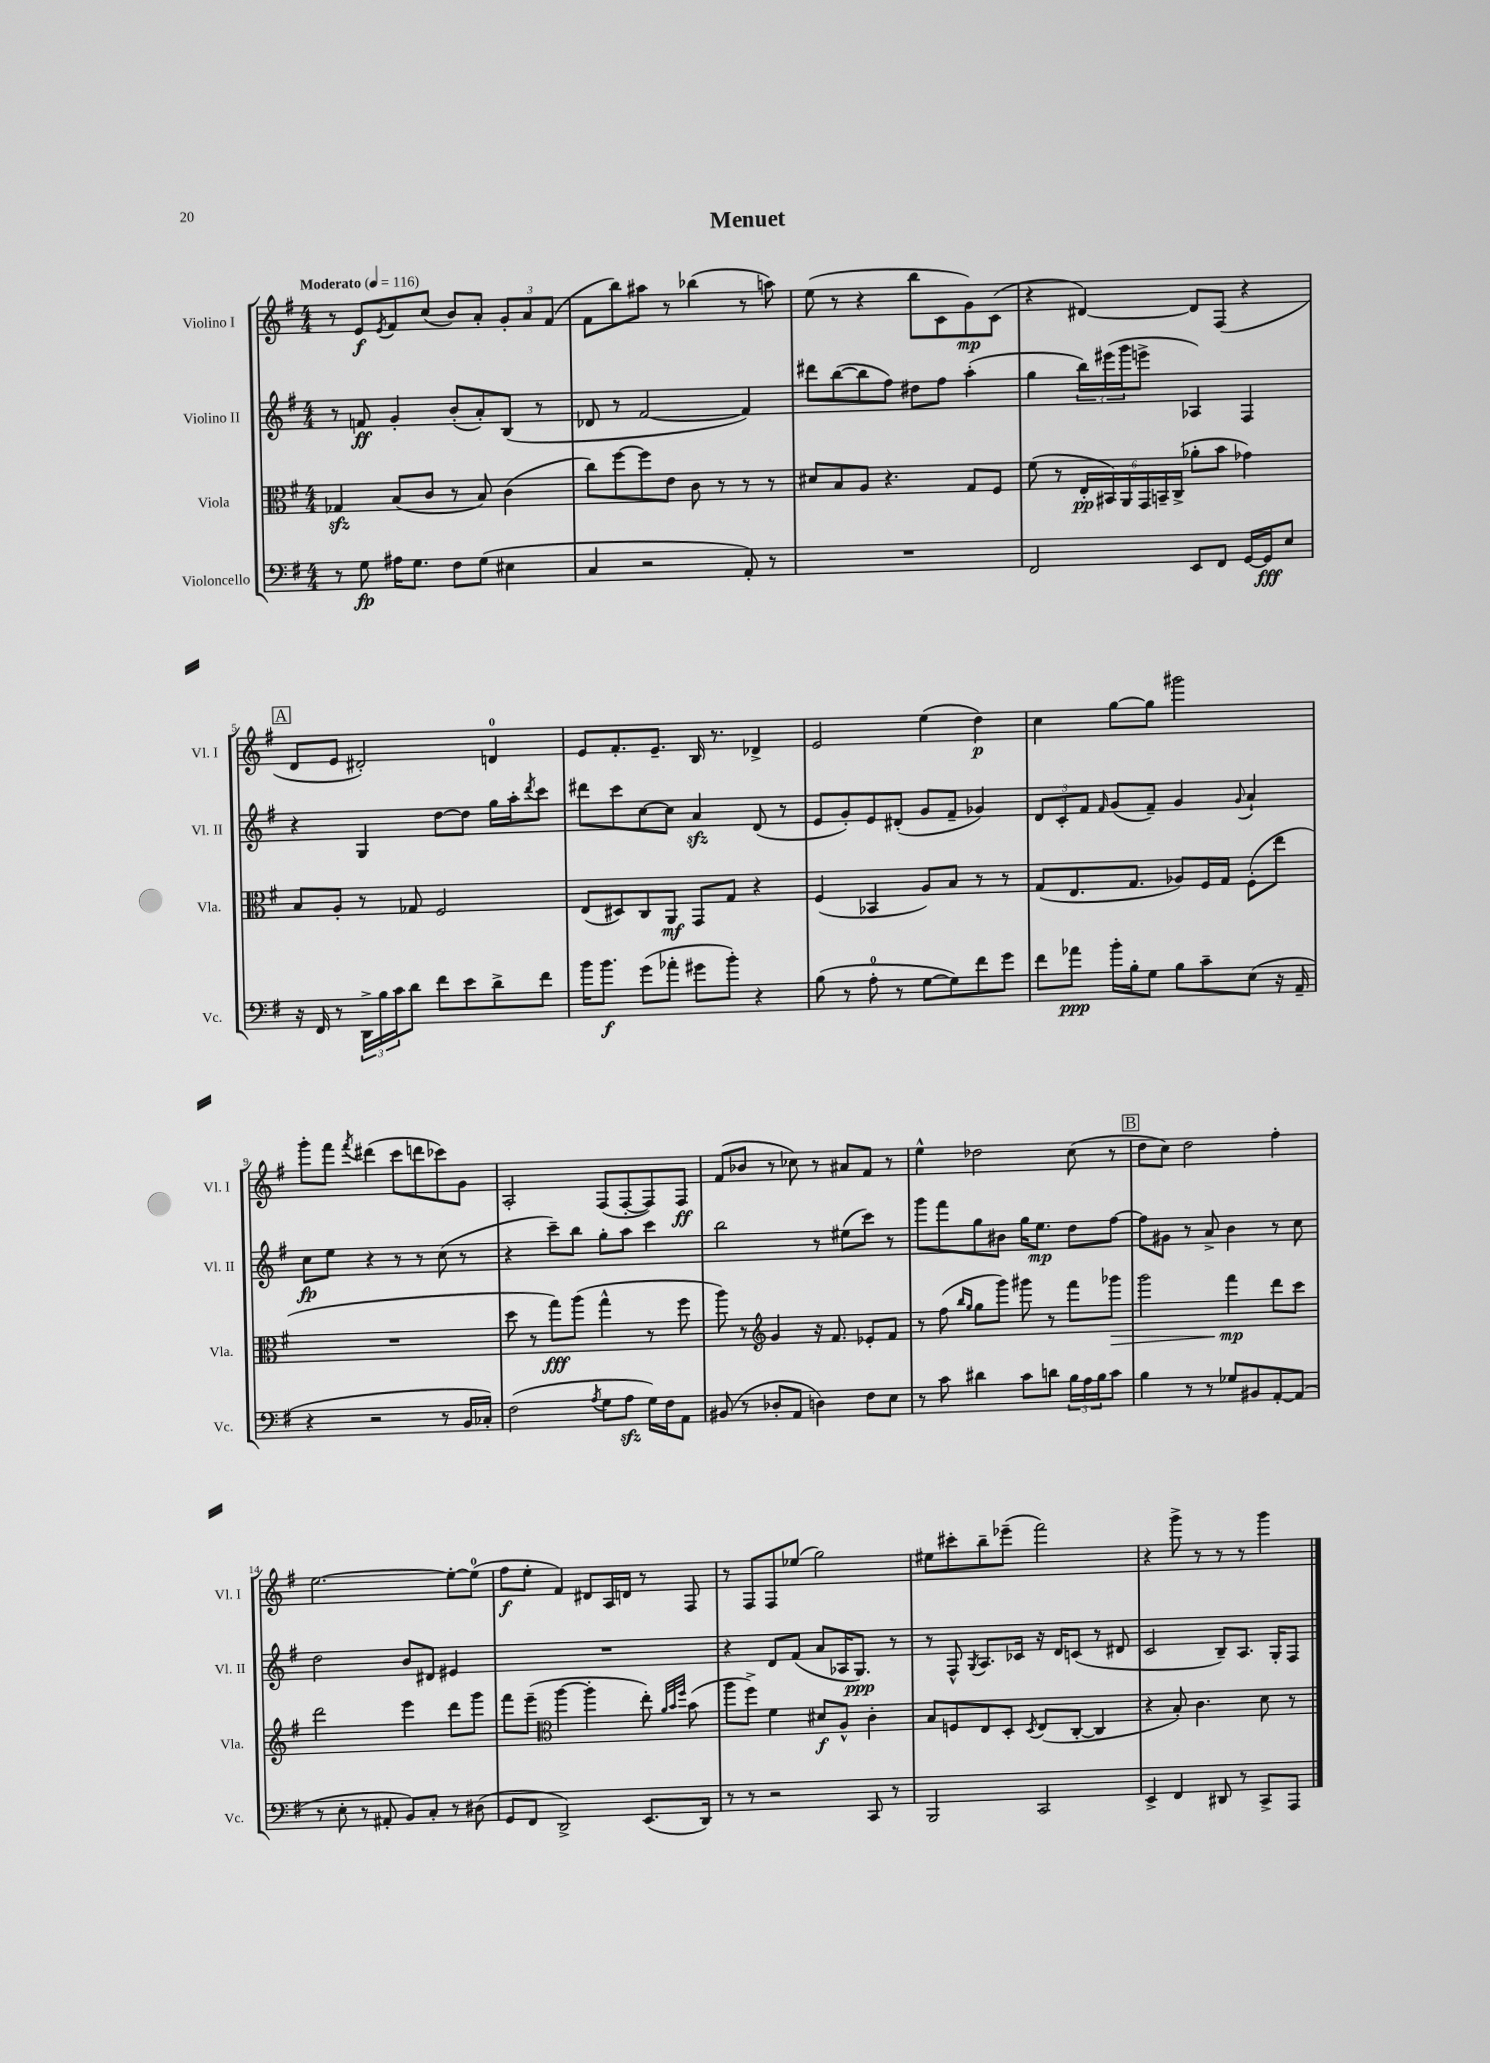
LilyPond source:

\header { title = "Menuet" }
<<
\new StaffGroup <<
\new Staff = "s0" \with { instrumentName = "Violino I" shortInstrumentName = "Vl. I" } {
    \clef treble \key g \major \numericTimeSignature \time 4/4 \tempo "Moderato" 4 = 116
    r8 e'8\f \acciaccatura { e'8 } fis'8 c''8( b'8) a'8-. \tuplet 3/2 { g'8-. a'8 fis'8( } |
    fis'8 b''8) ais''8 r8 bes''4( r8 a''8) |
    e''8( r8 r4 b''8 c'8 g'8\mp) c'8( |
    r4 dis'4~) dis'8 fis8( r4 |
    \mark \markup { \box "A" } d'8 e'8 dis'2-.) d'4-0 |
    e'8 fis'8.-. e'8.-- b16 r8. des'4-> |
    e'2 e''4( d''4\p) |
    c''4 g''8~ g''8 gis'''2 |
    g'''8-. fis'''8 \acciaccatura { fis'''8 } dis'''4( c'''8 d'''8 ces'''8) g'8 |
    a2-. fis8( fis8~-. fis8) fis8\ff |
    fis'8( bes'8 r8 ces''8) r8 ais'8 fis'8 r8 |
    e''4-^ des''2 c''8( r8 |
    \mark \markup { \box "B" } d''8 c''8) d''2 fis''4-. |
    e''2.~ e''8~-. e''8-0( |
    fis''8\f e''8-. fis'4) dis'8 a16 d'16 r8 fis8 |
    r8 fis8 fis8 ees''8( g''2) |
    eis''8 cis'''8-. b''8-- ees'''8--( fis'''2) |
    r4 g'''8-> r8 r8 r8 g'''4 \bar "|." |
}
\new Staff = "s1" \with { instrumentName = "Violino II" shortInstrumentName = "Vl. II" } {
    \clef treble \key g \major \numericTimeSignature \time 4/4
    r8 f'8\ff g'4-. b'8-.( a'8-.) b8( r8 |
    des'8 r8 fis'2~ fis'4) |
    dis'''8 b''8~( b''8 fis''8) dis''8 fis''8 a''4-.( |
    g''4 \tuplet 3/2 { b''16) eis'''16( g'''16 } e'''8-> aes4) fis4 |
    \mark \markup { \box "A" } r4 g4 d''8~ d''8 g''16 a''16-. \acciaccatura { d'''8 } c'''8 |
    dis'''8 c'''8 c''8~ c''8 a'4\sfz d'8( r8 |
    e'8 g'8-.) e'8 dis'8-.( g'8 fis'8-- ges'4) |
    \tuplet 3/2 { d'8 c'8-. fis'8 } \grace { fis'16 } g'8( fis'8--) g'4 \appoggiatura { g'8 } a'4-! |
    c''8\fp e''8 r4 r8 r8 c''8( r8 |
    r4 c'''8--) b''8 g''8-. a''8 c'''4 |
    b''2 r8 eis''8( c'''8) r8 |
    g'''8 fis'''8 g''8 bis'8 g''16 e''8.\mp d''8 fis''8~ |
    \mark \markup { \box "B" } fis''8 gis'8 r8 a'8-> b'4 r8 c''8 |
    d''2 b'8 dis'8 eis'4 |
    R1 |
    r4 d'8 fis'8( a'8 aes16 g8.\ppp) r8 |
    r8 fis8-^ \acciaccatura { g8 } a8. ces'16 r16 d'16 c'8( r8 dis'8 |
    c'2 b8--) a8. g16-. fis8 \bar "|." |
}
\new Staff = "s2" \with { instrumentName = "Viola" shortInstrumentName = "Vla." } {
    \clef alto \key g \major \numericTimeSignature \time 4/4
    ges4\sfz b8( c'8 r8 b8) c'4( |
    c''8) fis''8~ fis''8 e'8 c'8 r8 r8 r8 |
    dis'8 b8 a8 r4. g8 fis8 |
    fis'8( r8 \tuplet 6/4 { e16-.\pp bis,16) a,16 g,16 b,16-- c16->( } aes'8-. b'8 ges'4) |
    \mark \markup { \box "A" } b8 a8-. r8 ges8 fis2 |
    e8( dis8) c8 a,8\mf g,8 g8 r4 |
    fis4( bes,4 a8) b8 r8 r8 |
    g8( e8. g8. aes8) fis16 g16 fis8-.( e''8 |
    R1 |
    d''8 r8 g''8\fff) a''8( g''4-^ r8 fis''8 |
    a''8) r8 \clef treble g'4 r16 fis'8. ees'8-. fis'8 |
    r8 fis''8( \grace { b''16 g''16 } g''8 g'''8) gis'''8 r8 fis'''8 ges'''8\> |
    \mark \markup { \box "B" } g'''2 fis'''4\mp\! d'''8 c'''8 |
    d'''2 e'''4 d'''8 g'''8 |
    fis'''8 e'''8--( \clef alto a''4~ a''4-. e''8-.) \grace { a'32 b'32 fis''32 } b'8( |
    a''8 fis''8->) fis'4 dis'8\f a8-^ c'4-. |
    b8 f8 e8 d8-. \acciaccatura { d8 } e8( c8~-. c4 |
    r4 b8-.) c'4. d'8 r8 \bar "|." |
}
\new Staff = "s3" \with { instrumentName = "Violoncello" shortInstrumentName = "Vc." } {
    \clef bass \key g \major \numericTimeSignature \time 4/4
    r8 g8\fp ais16 g8. fis8 g8( eis4 |
    c4 r2 a,8-.) r8 |
    R1 |
    fis,2 e,8 fis,8 g,16~ g,16\fff e8 |
    \mark \markup { \box "A" } r16 fis,16 r8 \tuplet 3/2 { d,16-> b16 c'16 } d'8 fis'8 e'8 d'8-> fis'8 |
    b'16 b'8.\f g'8( aes'8-. gis'8 b'8-.) r4 |
    b8( r8 a8-0-. r8 g8~ g8) fis'8 g'8 |
    fis'8 aes'8\ppp b'16-. b16-. g8 b8 c'8-- e8( r16 a,16-- |
    r4 r2 r8 b,16 ces16-.) |
    fis2( \acciaccatura { a8 } g8 a8\sfz g16) fis16 a,8 |
    bis,8( r8 des8-. a,8 d4) fis8 e8 |
    r8 c'8 dis'4 c'8 d'8 \tuplet 3/2 { b16 a16 b16 } c'8 |
    \mark \markup { \box "B" } b4 r8 r8 ges8 bis,8 a,8~-. a,8( |
    r8 e8-. r8 ais,8-. b,8) c8-. r8 dis8( |
    g,8 fis,8 d,2->) e,8.( d,16) |
    r8 r8 r2 c,8 r8 |
    b,,2 c,2 |
    e,4-> fis,4 dis,8 r8 c,8-> a,,8 \bar "|." |
}
>>
>>
